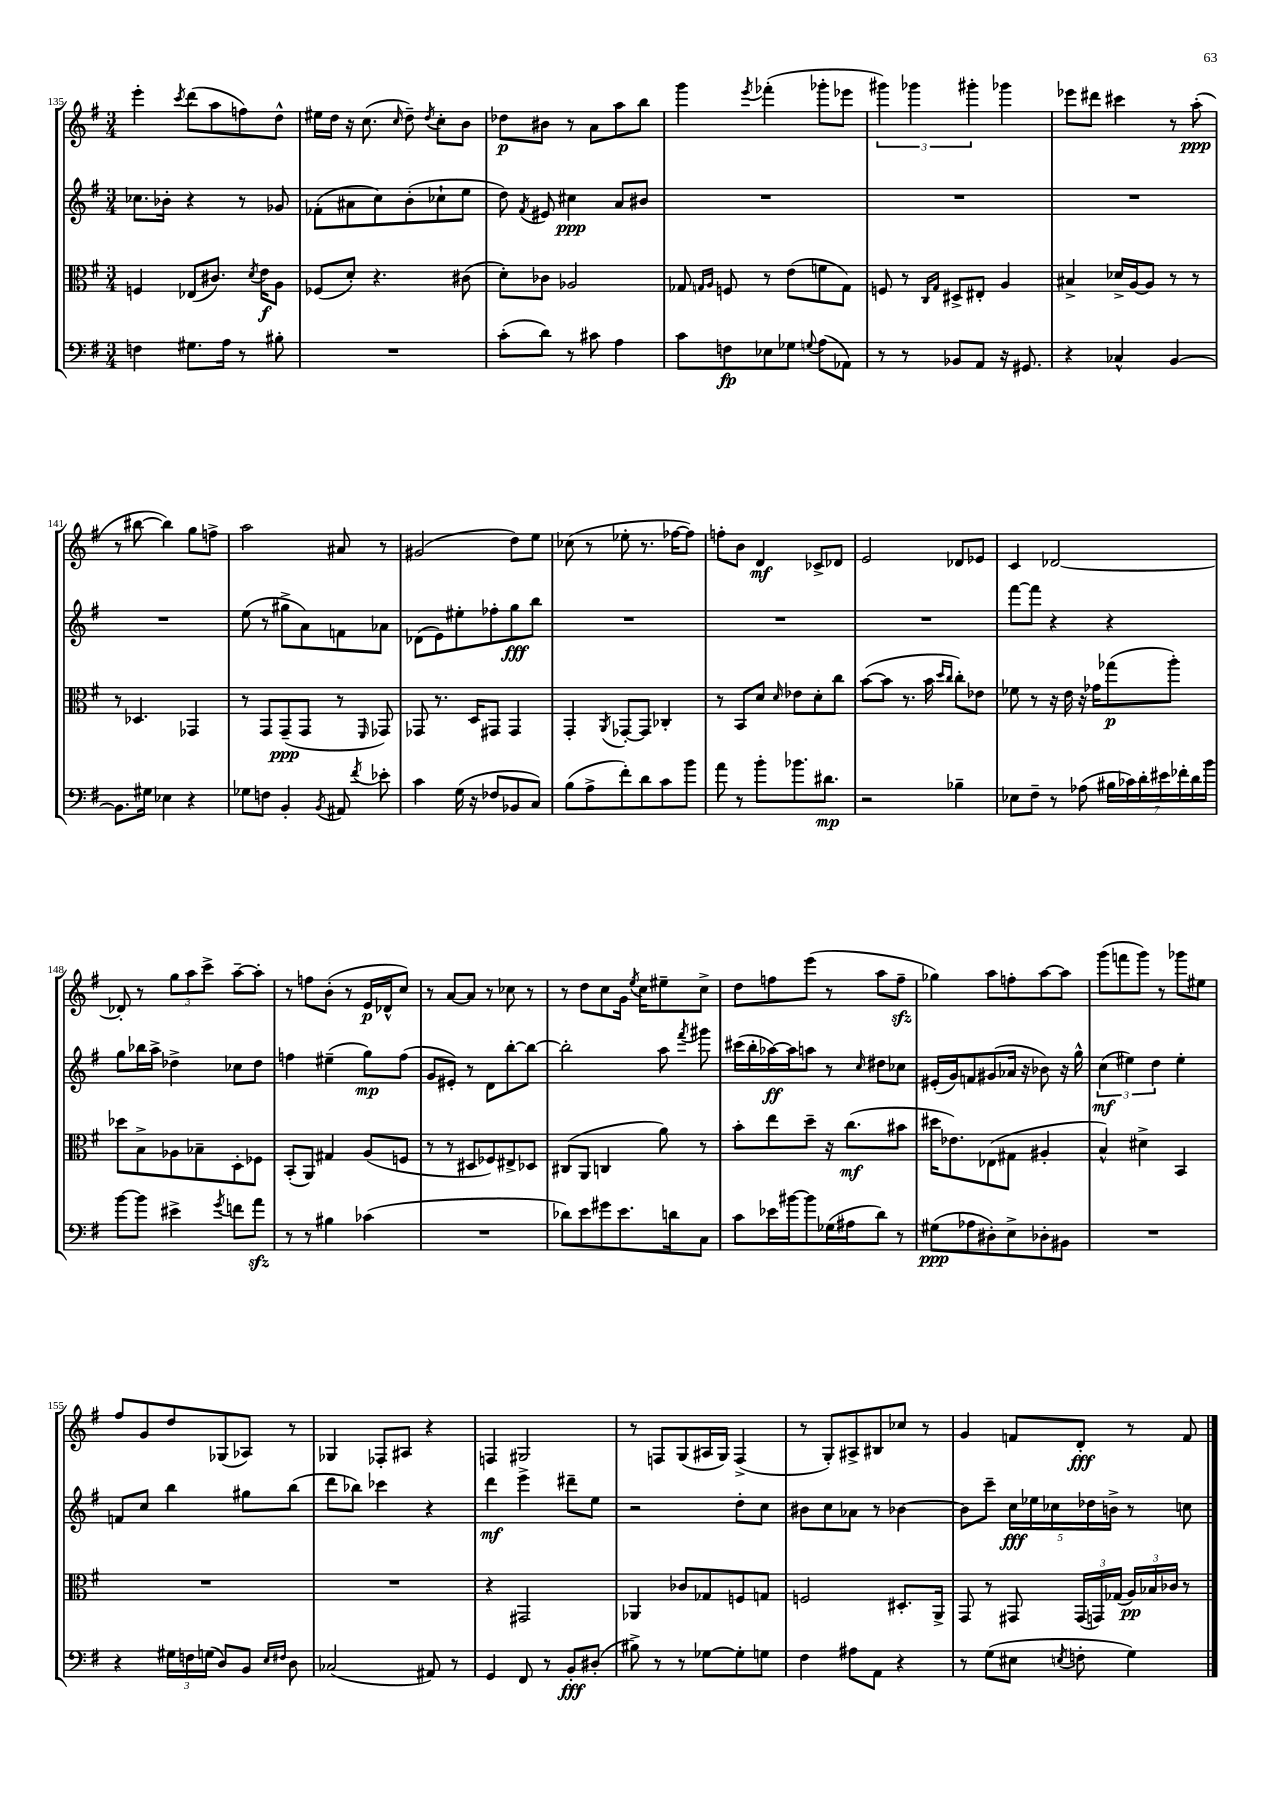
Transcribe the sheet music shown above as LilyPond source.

<<
\new StaffGroup <<
\new Staff = "s0" {
    \clef treble \key g \major \numericTimeSignature \time 3/4
    \autoBeamOff e'''4-. \acciaccatura { c'''8 } d'''8[( a''8 f''8) d''8]-^ |
    eis''16[ d''16] r16 c''8.( \grace { c''16 } d''8--) \acciaccatura { d''8 } c''8[-. b'8] |
    des''8[\p bis'8] r8 a'8[ a''8 b''8] |
    g'''4 \acciaccatura { e'''8 } fes'''4-.( ges'''8[-. ees'''8] |
    \tuplet 3/2 { gis'''4) ges'''4 gis'''4-. } ges'''4 |
    ees'''8[ dis'''8] cis'''4 r8 a''8-.\ppp( |
    r8 bis''8~ bis''4) g''8[ f''8]-> |
    a''2 ais'8 r8 |
    gis'2( d''8[) e''8] |
    ces''8( r8 ees''8-. r8. fes''16[~ fes''8]) |
    f''8[-. b'8] d'4\mf ces'8[-> des'8] |
    e'2 des'8[ ees'8] |
    c'4 des'2~ |
    des'8-. r8 \tuplet 3/2 { g''8[ a''8 c'''8]-> } a''8[~-- a''8]-. |
    r8 f''8[ b'8]-.( r8 e'16[\p des'16-^ c''8]) |
    r8 a'8[~ a'8] r8 ces''8 r8 |
    r8 d''8[ c''8 g'16] \acciaccatura { e''8 } c''16[ eis''8-- c''8]-> |
    d''8[ f''8 e'''8]( r8 a''8[ f''8]--\sfz |
    ges''4) a''8[ f''8-. a''8~ a''8] |
    g'''8[( f'''8 g'''8]) r8 ges'''8[ eis''8] |
    fis''8[ g'8 d''8 ges8( aes8]) r8 |
    ges4 fes8[-. ais8] r4 |
    f4 gis2 |
    r8 f8[ g8( ais16 g16]) f4->( |
    r8 g8[-.) ais8-> bis8 ces''8] r8 |
    g'4 f'8[ d'8]-.\fff r8 f'8 \bar "|." |
}
\new Staff = "s1" {
    \clef treble \key g \major \numericTimeSignature \time 3/4
    \autoBeamOff ces''8.[ bes'16]-. r4 r8 ges'8 |
    fes'8[-.( ais'8 c''8) b'8-.( ces''8-! e''8] |
    d''8) \acciaccatura { fis'8 } eis'8 cis''4\ppp a'8[ bis'8] |
    R2. |
    R2. |
    R2. |
    R2. |
    e''8( r8 gis''8[-> a'8) f'8 aes'8] |
    des'8[( e'8) eis''8-. fes''8-. g''8\fff b''8] |
    R2. |
    R2. |
    R2. |
    fis'''8[~ fis'''8] r4 r4 |
    g''8[ bes''16 a''16]-> des''4-> ces''8[ des''8] |
    f''4 eis''4--( g''8[\mp) f''8]( |
    g'8[ eis'8]-.) r8 d'8[ b''8~-. b''8]~ |
    b''2-. a''8 \acciaccatura { fis'''8 } gis'''8 |
    cis'''16[( b''16-. aes''16~\ff) aes''16 a''8] r8 \grace { c''16 } dis''8[ ces''8] |
    eis'16[-.( g'16) f'8 gis'8( aes'16] r16 bes'8) r16 g''16-^ |
    \tuplet 3/2 { c''4\mf( eis''4) d''4 } eis''4-. |
    f'8[ c''8] b''4 gis''8[ b''8]( |
    d'''8[ bes''8]) ces'''4 r4 |
    d'''4\mf e'''4-> dis'''8[-- e''8] |
    r2 d''8[-. c''8] |
    bis'8[ c''8 aes'8] r8 bes'4~ |
    bes'8[ c'''8]-- \tuplet 5/4 { c''16[\fff ees''16 ces''16 des''16 b'16]-> } r8 c''8 \bar "|." |
}
\new Staff = "s2" {
    \clef alto \key g \major \numericTimeSignature \time 3/4
    \autoBeamOff f4 ees8[( cis'8.]) \acciaccatura { d'8 } e'16[\f a8] |
    fes8[( d'8]-.) r4. cis'8( |
    d'8[-.) ces'8] aes2 |
    ges8 \grace { g16[ a16] } f8 r8 e'8[( f'8 g8]) |
    f8 r8 \grace { c16[ g16] } dis8[-> eis8]-. a4 |
    bis4-> des'16[-> a16~ a8] r8 r8 |
    r8 des4. ges,4 |
    r8 g,8[ g,8--\ppp( g,8] r8 \grace { fis,16 } ges,8) |
    ges,8 r8. d16[ gis,8] gis,4 |
    g,4-. \acciaccatura { a,8 } ges,8[~-. ges,8] ces4-. |
    r8 b,8[ d'8] \grace { d'16 } ees'8[ d'8-. c''8] |
    b'8[~( b'8] r8. b'16 \grace { d''16[ c''16] } c''8[-.) ees'8] |
    fes'8 r8 r16 e'16 r16 ges'16[ ges''8\p( a''8]-.) |
    des''8[ b8-> aes8 bes8-- d8-. fes8] |
    b,8[-.( a,8]) gis4 a8[( f8] |
    r8 r8 dis8[ fes8) eis8-> des8] |
    cis8[( a,8] c4 a'8) r8 |
    b'8[-. e''8 d''8]-- r16 c''8.[\mf( bis'8] |
    dis''16[ ees'8.) ees8( gis8] ais4-. |
    b4-^) dis'4-> b,4 |
    R2. |
    R2. |
    r4 gis,2 |
    aes,4 ces'8[ ges8 f8 g8] |
    f2 dis8.[-. a,16]-> |
    g,8 r8 gis,8 \tuplet 3/2 { gis,16[( g,16) ges16]( } \tuplet 3/2 { a16[\pp) bes16 ces'16] } r8 \bar "|." |
}
\new Staff = "s3" {
    \clef bass \key g \major \numericTimeSignature \time 3/4
    \autoBeamOff f4 gis8.[ a16] r8 bis8-. |
    R2. |
    c'8[-.( d'8]) r8 cis'8 a4 |
    c'8[ f8\fp ees8 ges8] \appoggiatura { g8 } a8[( aes,8]) |
    r8 r8 bes,8[ a,8] r16 gis,8. |
    r4 ces4-^ b,4~ |
    b,8.[ gis16] ees4 r4 |
    ges8[ f8] b,4-. \acciaccatura { b,8 } ais,8 \acciaccatura { fis'8 } ees'8-. |
    c'4 g16( r16 fes8[ bes,8 c8]) |
    b8[( a8-> fis'8-.) d'8 c'8 b'8] |
    a'8 r8 b'8[-. bes'8. dis'8.]\mp |
    r2 bes4-- |
    ees8[ fis8]-- r8 aes8( \tuplet 7/4 { bis16[ ces'16) d'16-. eis'16 fes'16-. d'16 b'16] } |
    b'8[~ b'8] eis'4-> \acciaccatura { g'8 } f'8[ a'8]\sfz |
    r8 r8 bis4 ces'4( |
    R2. |
    des'8[) e'8 gis'8 e'8. d'16 c8] |
    c'8[ ees'16 bis'16~ bis'8 ges16( ais16 d'8]) r8 |
    gis8[\ppp( aes8 dis8-.) e8-> des8-. bis,8] |
    R2. |
    r4 \tuplet 3/2 { gis16[ f16 g16]( } d8[) b,8] \grace { e16[ fis16] } d8 |
    ces2( ais,8) r8 |
    g,4 fis,8 r8 b,8[-.\fff dis8]-.( |
    bis8->) r8 r8 ges8[~ ges8-. g8] |
    fis4 ais8[ a,8] r4 |
    r8 g8[( eis8] \acciaccatura { e8 } f8-. g4) \bar "|." |
}
>>
>>
\layout { \context { \Score currentBarNumber = #135 } }
